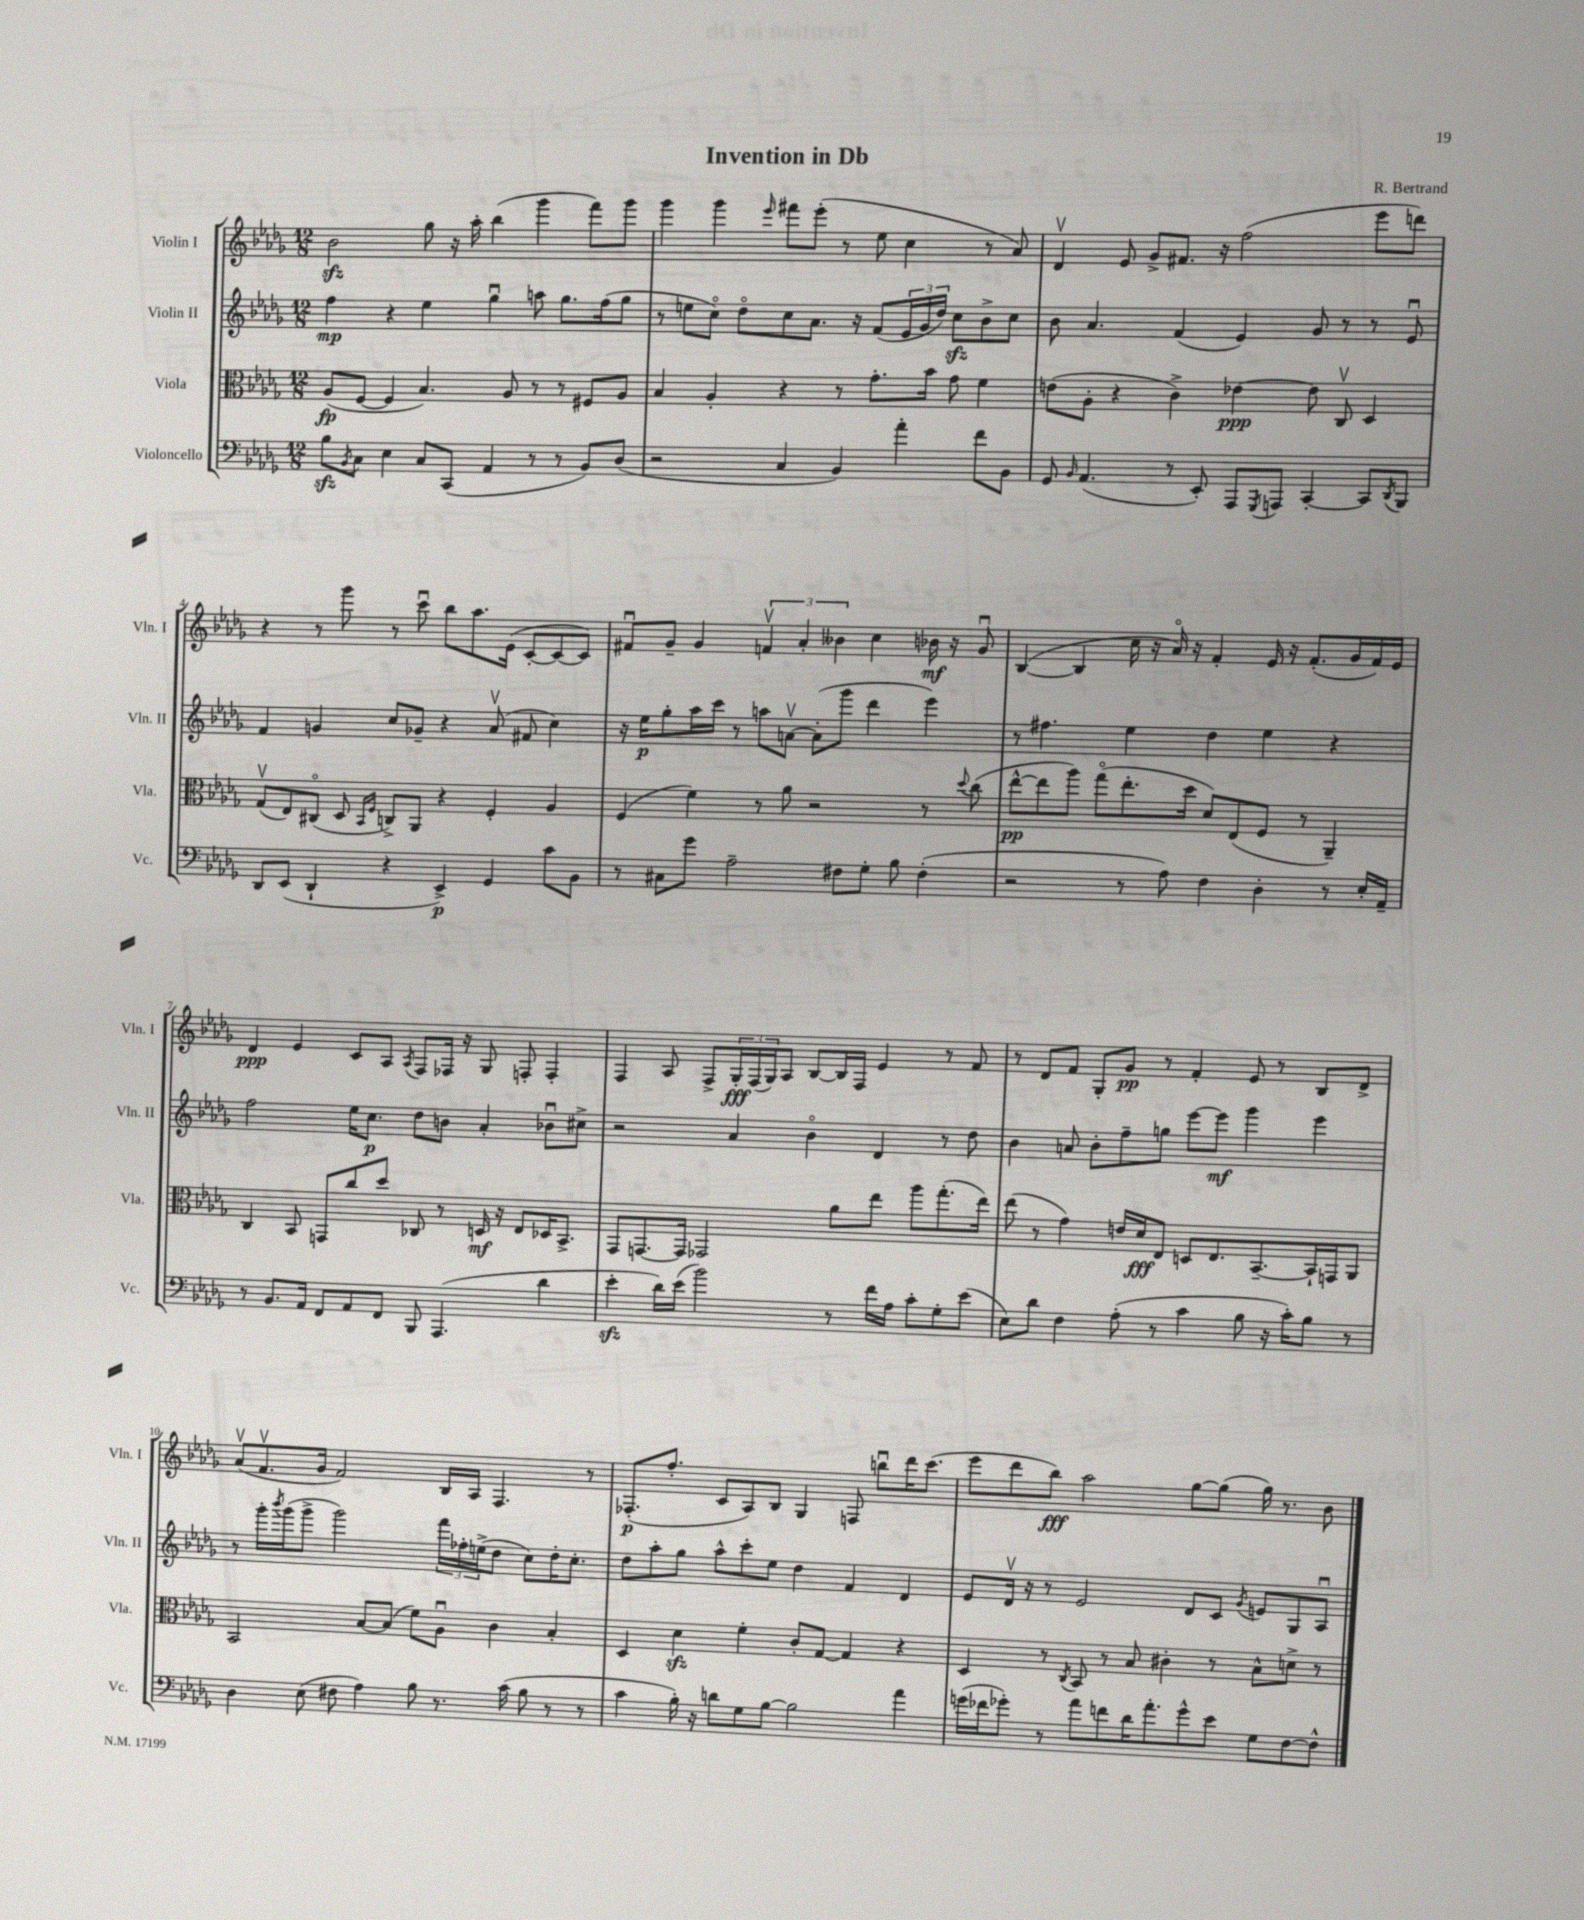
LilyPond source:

\header { title = "Invention in Db" composer = "R. Bertrand" }
<<
\new StaffGroup <<
\new Staff = "s0" \with { instrumentName = "Violin I" shortInstrumentName = "Vln. I" } {
    \clef treble \key des \major \numericTimeSignature \time 12/8
    bes'2\sfz ges''8 r16 aes''16-. bes''4( ges'''4 f'''8) ges'''8 |
    ges'''4 ges'''4 \grace { ees'''16 } fis'''8 ees'''8-.( r8 ees''8 c''4 r8 aes'8) |
    des'4\upbow ees'8 ges'8-> fis'8. r16 f''2( ees'''8 d'''8) |
    r4 r8 ges'''8 r8 c'''8\downbow bes''8 aes''8. ees'16( c'8~-. c'8~ c'8) |
    fis'8\downbow ges'8-- ges'4 \tuplet 3/2 { f'4\upbow aes'4-. beses'4 } c''4 bes'16\mf r16 ges'8\downbow |
    bes4~( bes4 c''16 r16 aes'16\flageolet) r16 f'4-. ees'16 r16 f'8.-.( ges'16 f'16) ees'16 |
    des'4\ppp ees'4 c'8 aes8 \acciaccatura { aes8 } f8 fes16 r16 ges8 f8-. f4-. |
    f4 aes8 f8-> \tuplet 3/2 { ges16-.\fff f16( ges16) } aes8 bes8~ bes16 f16 ees'4 r8 f'8 |
    r8 des'8 f'8 ges8-. ges'8\pp r8 f'4-. ees'8 r8 bes8 des'8-> |
    aes'8\upbow( f'8.\upbow ges'16 f'2) bes16 aes16 f4. r8 |
    fes8.-.\p( f''8.-. c'8 aes8) bes8 ges4 f8 b''8\downbow des'''16 c'''8.( |
    ees'''8 des'''8 bes''8\fff) aes''2 ges''8~ ges''8( ges''16) r8. bes'8 \bar "|." |
}
\new Staff = "s1" \with { instrumentName = "Violin II" shortInstrumentName = "Vln. II" } {
    \clef treble \key des \major \numericTimeSignature \time 12/8
    f''4\mp r4 ees''4 ges''4\downbow a''8 ges''8. f''16( ges''8 |
    r8 e''8 c''8\flageolet) des''8\flageolet c''8 aes'8. r16 f'8( \tuplet 3/2 { ees'16 ges'16 des''16) } c''8\sfz bes'8-> c''8 |
    bes'8 aes'4. f'4( ees'4) ges'8 r8 r8 ees'8\downbow |
    f'4 g'4 c''8 ges'8-- r4 aes'8\upbow( fis'8 c''4) |
    r16 ees''16\p ges''8-. aes''16 c'''16 r8 a''8 a'8~\upbow a'8-.( ges'''8 des'''4 ees'''4) |
    r8 fis''4. ees''4 des''4 ees''4 r4 |
    f''2 ees''16 c''8.\p des''8 b'8 aes'4-. bes'8\downbow cis''8-> |
    r2 aes'4 bes'4\flageolet des'4 r8 des''8 |
    bes'4 a'8 bes'8-. f''8-- g''8 ees'''8~ ees'''8\mf ges'''4 ees'''4 |
    r8 ges'''16-. \acciaccatura { bes'''8 } ges'''16( ges'''8-> ges'''2) \tuplet 3/2 { f'''16 fes''16-. e''16->( } des''8 c''8) des''16-. c''8.-. |
    des''8 aes''8-. ges''8 aes''8-^ c'''8-. ees''8 des''4 f'4 des'4 |
    ees'8 des'16\upbow r16 r8 ees'2 des'8 c'8 \acciaccatura { ges'8 } e'8 ges8 aes8\downbow \bar "|." |
}
\new Staff = "s2" \with { instrumentName = "Viola" shortInstrumentName = "Vla." } {
    \clef alto \key des \major \numericTimeSignature \time 12/8
    aes8\fp( f8~ f4 bes4.) aes8 r8 r8 fis8 aes8 |
    bes4 aes4-. r4 r8 ges'8.-. bes'16 ges'8 f'4 |
    e'8( aes8-. r4 c'4->) ees'4~\ppp ees'8 c8\upbow des4 |
    ges8\upbow( ees8) cis8\flageolet( des8 \grace { bes,16 f16 } c8->) aes,8 r4 f4-. aes4 |
    f4( f'4) r8 aes'8 r2 r8 \appoggiatura { des''8 } c''8( |
    ees''8~-^\pp ees''8 aes''8) ges''8\flageolet( ees''8.-. des''16 des'8) ees8( f8 r8 aes,4--) |
    c4 bes,8 g,8 c''8 des''8 ces8 r8 d16\mf r16 ees8 des16 bes,8.-> |
    ges,8 g,8.~ g,16 ges,2 aes'8 ees''8 aes''8 ges''8.-.( ees''16) |
    ees''8( r8 ges'4) e'16 des'16\fff ees8 d8 ees8. bes,8.~-- bes,16-! g,16 aes,8 |
    bes,2 bes8~ bes8( f'8) aes8\downbow c'4 bes4-. |
    des4 des'4\sfz f'4-. c'8-. ges8~ ges4 r4 |
    des4 r8 \acciaccatura { c8 } bes,8 r8 bes8 cis'4-. r8 bes8-^ d'8-> r8 \bar "|." |
}
\new Staff = "s3" \with { instrumentName = "Violoncello" shortInstrumentName = "Vc." } {
    \clef bass \key des \major \numericTimeSignature \time 12/8
    bes8\sfz \acciaccatura { bes,8 } c8 ees4 c8 c,8( aes,4 r8 r8 bes,8) des8( |
    r2 c4 bes,4) aes'4-. f'8 bes,8 |
    ges,8 \grace { bes,16 } aes,4.( r8 ees,8-.) aes,,8 \acciaccatura { ges,,8 } a,,8 c,4~-. c,8 \acciaccatura { des,8 } bes,,8 |
    des,8 ees,8( des,4-! r4 ees,4->\p) ges,4 c'8 bes,8 |
    r8 cis8 ges'8 aes2-- fis8 ges8-. bes8 fis4-.( |
    r2 r8 aes8) f4 des4-. r8 ees16-. aes,16-- |
    r8 bes,8. aes,16 f,8 aes,8 f,8 bes,,8 aes,,4.( des'4 |
    ees'4-.\sfz des'16) ees'16( bes'2) r8 f'16 aes16 c'8-. ges8-. ees'8( |
    ees8) des'8 f4 aes8-.( r8 c'4 bes8 r16 c'16-.) bes8 r8 |
    des4 ees8( fis8 aes4) bes8 r8. c'16( bes8 r8 r8 |
    c'4 bes16-.) r16 d'8 ges8 bes8~ bes2 aes'4 |
    g'16( fes'16 ges'8-.) r8 aes'8 f'8 des'16 aes'8.-. ges'8-^ ees'8 ges8 f8~ f8-^ \bar "|." |
}
>>
>>
